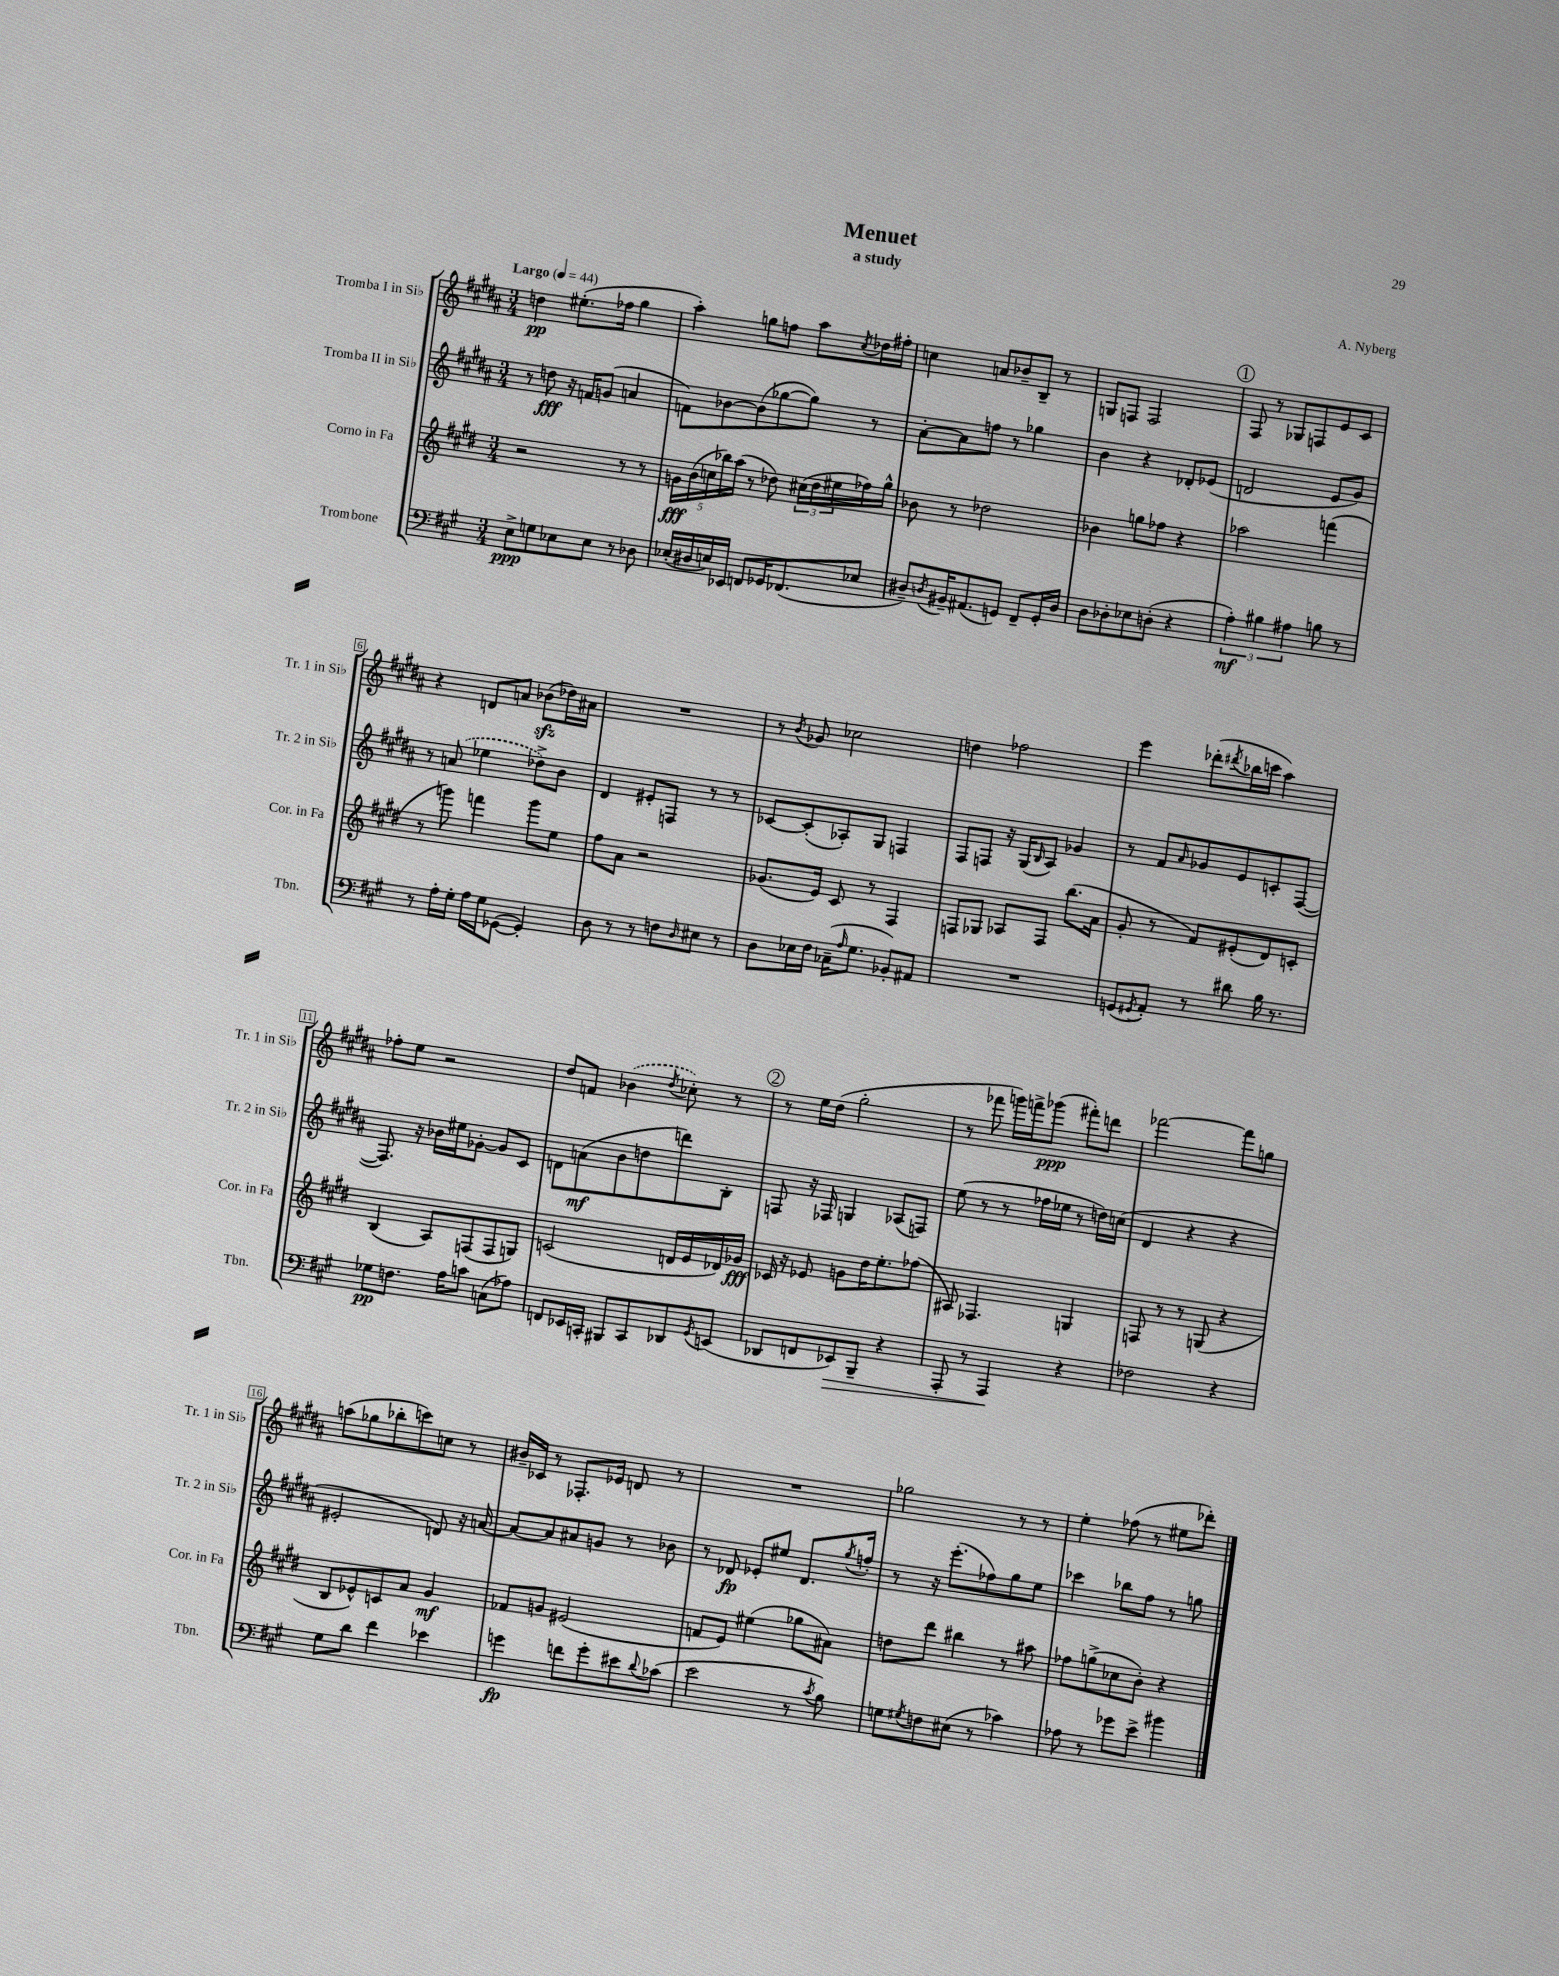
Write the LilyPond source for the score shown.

\header { title = "Menuet" composer = "A. Nyberg" subtitle = "a study" }
<<
\new StaffGroup <<
\new Staff = "s0" \with { instrumentName = "Tromba I in Sib" shortInstrumentName = "Tr. 1 in Sib" } {
    \clef treble \key b \major \numericTimeSignature \time 3/4 \tempo "Largo" 4 = 44
    d''4\pp eis''8.-.( fes''16 gis''4 |
    ais''4-.) g''8 f''8 ais''8 \acciaccatura { cis''8 } des''16 fis''16-. |
    c''4 a'8 bes'8-- b8-- r8 |
    g8 f8 f2 |
    \mark \markup { \circle "1" } fis8 r8 ges8 f8 e'8 cis'8 |
    r4 d'8 a'8 bes'8\sfz( des''16) ais'16 |
    R2. |
    r8 \acciaccatura { b'8 } ges'8 ces''2 |
    d''4 fes''2 |
    e'''4 des'''8-.( \acciaccatura { dis'''8 } bes''16 c'''16 ais''4) |
    fes''8-. e''8 r2 |
    dis''8 f'8 \once \slurDashed bes'4( \acciaccatura { dis''8 } ces''8-.) r8 |
    \mark \markup { \circle "2" } r8 e''16 dis''16( gis''2-. |
    r8 fes'''8 g'''16) f'''16-> ges'''8\ppp( fis'''8-.) d'''8 |
    fes'''2~ fes'''8 g''8 |
    a''8( ges''8 bes''8-. c'''8) c''8 r8 |
    bis'16-- ces'16 r8 fes8.-. ees'16 d'8 r8 |
    R2. |
    ges''2 r8 r8 |
    e''4-. fes''8( r8 eis''8 des'''8-.) \bar "|." |
}
\new Staff = "s1" \with { instrumentName = "Tromba II in Sib" shortInstrumentName = "Tr. 2 in Sib" } {
    \clef treble \key b \major \numericTimeSignature \time 3/4
    r8 d''8\fff r16 f'16 g'8( a'4 |
    f'8) bes'8~ bes'8( ges''8~ ges''8) r8 |
    ais'8~-. ais'8 f''8 r8 ges''4 |
    b'4 r4 des'8-. ees'8( |
    \mark \markup { \circle "1" } d'2 e'8 gis'8) |
    r8 \once \slurDashed a'8( ees''4 des''8->) b'8 |
    dis'4 eis'8-. f8 r8 r8 |
    ces'8~ ces'8-.( aes8-.) gis8 f4 |
    fis8 f8 r16 gis16( \grace { b16 } ais8) ges'4 |
    r8 fis'8 \grace { ais'16 } ges'8 e'8 c'8-. fis8~( |
    fis8.) r16 bes'16 eis''16 ges'8~-. ges'8 cis'8 |
    d'8 a'8\mf( b'8 d''8 d'''8) b8-. |
    \mark \markup { \circle "2" } f8 r16 fes16 g4 aes8( f8) |
    e''8( r8 r8 fes''16 ees''16 r8 d''16) c''16( |
    dis'4 r4 r4 |
    eis'2-. d'8) r16 a'16~ |
    a'8~ a'8 ais'8 g'8 r8 bes'8 |
    r8 des'8\fp ees'8-. eis''8 des'8. \acciaccatura { gis''8 } f''16-. |
    r8 r16 e'''8.-.( fes''8) gis''8 e''8 |
    ces'''4 bes''8 fis''8 r8 g''8 \bar "|." |
}
\new Staff = "s2" \with { instrumentName = "Corno in Fa" shortInstrumentName = "Cor. in Fa" } {
    \clef treble \key e \major \numericTimeSignature \time 3/4
    r2 r8 r8 |
    \tuplet 5/4 { g'16\fff b'16( c''16 bes''16) a''16( } r8 des''8) \tuplet 3/2 { cis''16( des''16 eis''16 } fes''16) gis''16-^ |
    bes'8 r8 des''2 |
    bes'4 g''8 fes''8 r4 |
    \mark \markup { \circle "1" } aes''2 f'''4( |
    r8 g'''8) f'''4 g'''8 e''8 |
    fis''8 a'8 r2 |
    ges'8.( e'16) cis'8 r8 fis4 |
    f8 ges8 aes8 f8 b''8.( a'16 |
    gis'8-. r8 fis'8) eis'8-.( dis'8) c'8-. |
    b4( a8) f8( f8 g8) |
    c'2( d'16 e'16 des'16) ges'16\fff |
    \mark \markup { \circle "2" } ces'16 r16 ees'8 g'8 dis''16 e''8.-. fes''8( |
    ais8) fes4. g4 |
    f8 r8 r8 g8( r4 |
    b8 ees'8-^) c'8 a'8 gis'4\mf |
    fes'8 g'8 eis'2( |
    f'8 e'8) eis''4( ges''8 ais'8) |
    d''8 dis'''8 bis''4 r8 ais''8 |
    fes''8 g''8->( ces''8 b'8-.) r4 \bar "|." |
}
\new Staff = "s3" \with { instrumentName = "Trombone" shortInstrumentName = "Tbn." } {
    \clef bass \key a \major \numericTimeSignature \time 3/4
    e8->\ppp g8 ees8 ees8 r8 des8 |
    ees16-.( dis16 e16) ees,16 f,8 ges,16 fes,8.( ees8 |
    dis8--) \acciaccatura { d8 } bis,16-- ais,8.( g,8) fis,8-- g,16-. d16 |
    d8 des8-. ees8 d8-.( r4 |
    \mark \markup { \circle "1" } \tuplet 3/2 { a4-.\mf) bis4 ais4 } b8 r8 |
    r8 a16-. gis16-. a16 gis16 ges,8~( ges,4-.) |
    d8 r8 r8 f8 \grace { d16 } eis8 r8 |
    d8 ees16 fis16 ces16--( \grace { a16 } gis8. bes,8-.) ais,8 |
    R2. |
    g,8( \acciaccatura { gis,8 } a,8-.) r8 dis'8 b16 r8. |
    ges8\pp f8. a16 c'8 c8( aes8) |
    f,8 ees,16 c,16-. bis,,8 c,8 des,8 \acciaccatura { gis,8 } e,8( |
    \mark \markup { \circle "2" } des,8 f,8 ees,8\>) b,,8-- r4 |
    a,,8-. r8 a,,4\! r4 |
    fes2 r4 |
    gis8 d'8 fis'4 ees'4 |
    g'4\fp f'8 g'8-. eis'8 \appoggiatura { d'8 } ces'8( |
    e'2 r8 \acciaccatura { cis'8 } b8) |
    g8 \acciaccatura { gis8 } f8 eis8( r8 ces'4) |
    aes8 r8 ges'8 e'8-> bis'4 \bar "|." |
}
>>
>>
\layout { \context { \Score \override BarNumber.stencil = #(make-stencil-boxer 0.1 0.3 ly:text-interface::print) } }
